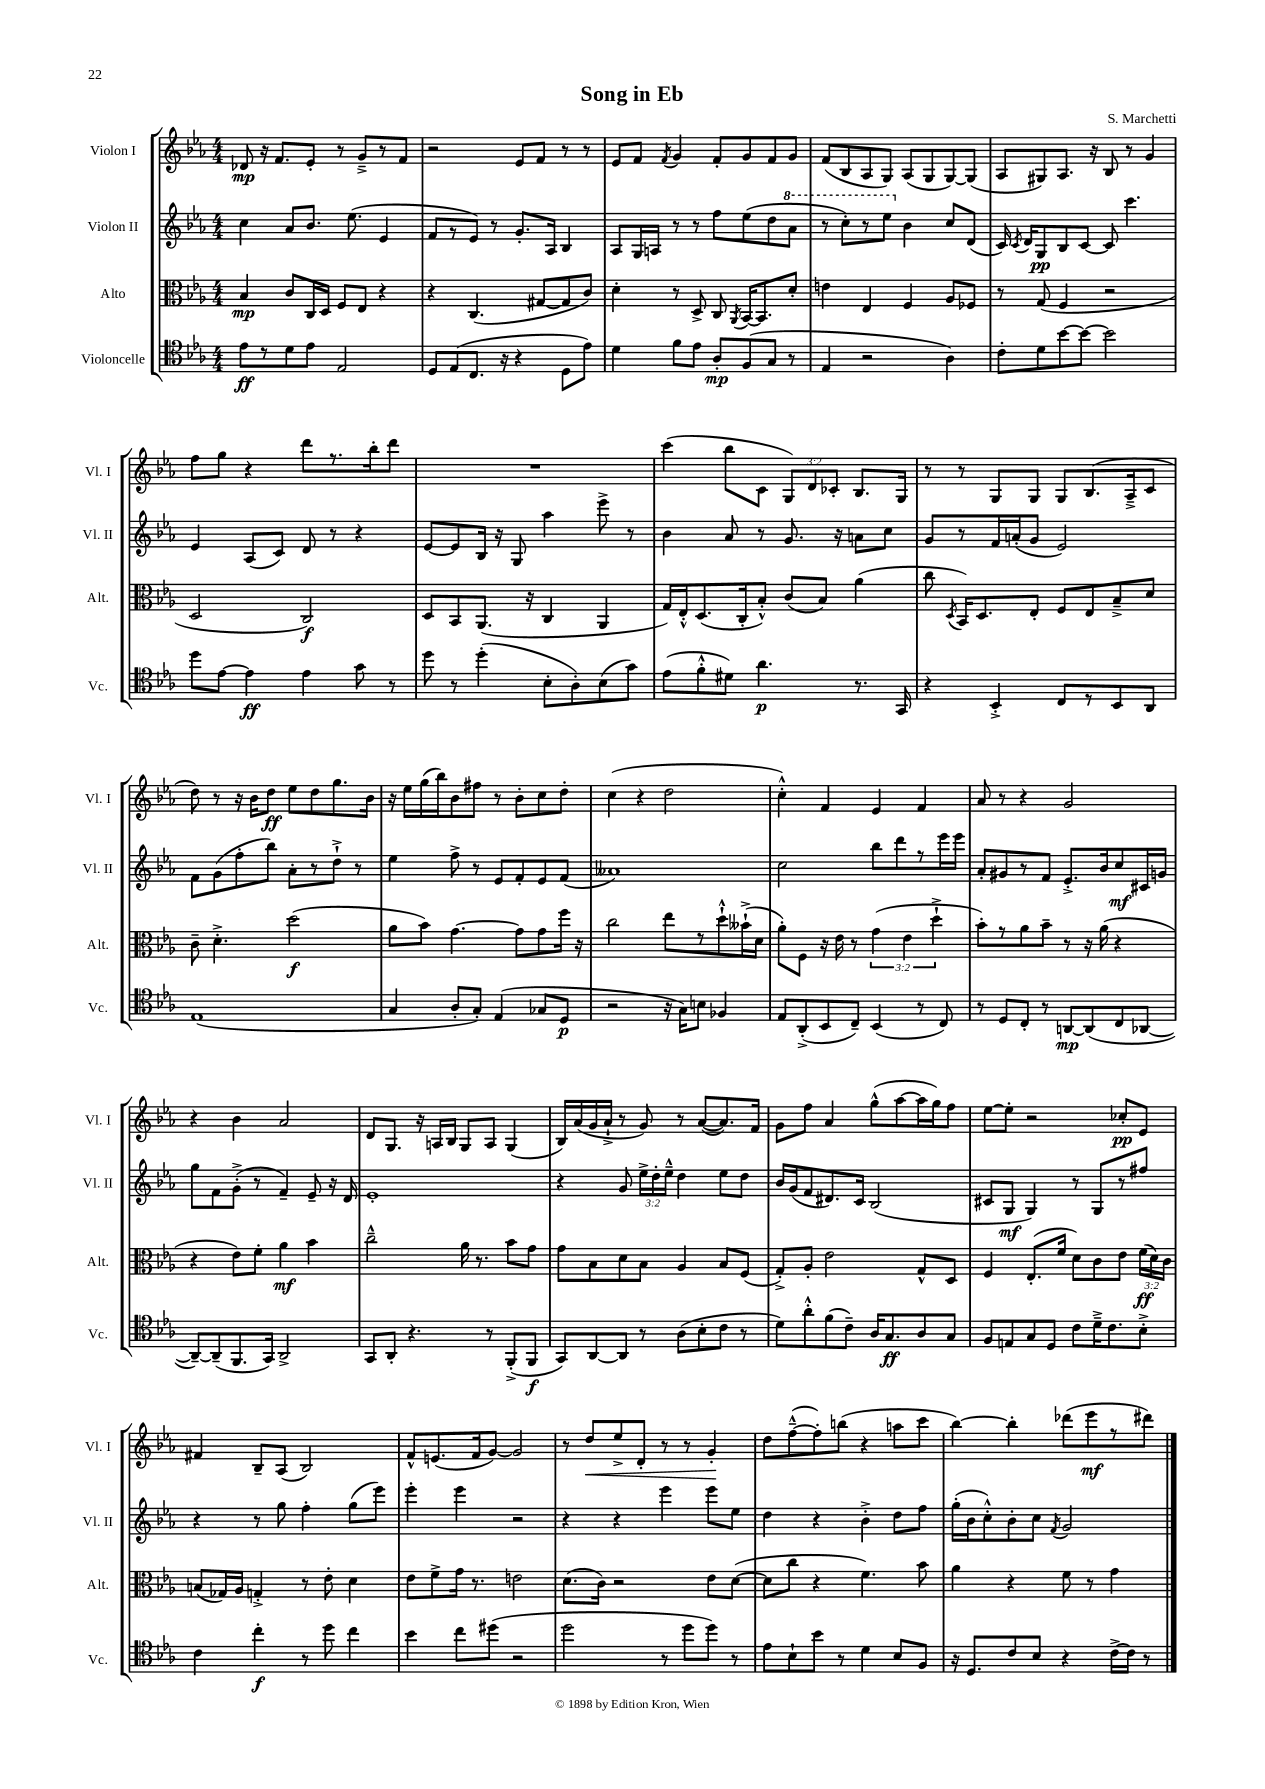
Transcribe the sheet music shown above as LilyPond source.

\header { title = "Song in Eb" composer = "S. Marchetti" }
<<
\new StaffGroup <<
\new Staff = "s0" \with { instrumentName = "Violon I" shortInstrumentName = "Vl. I" } {
    \clef treble \key ees \major \numericTimeSignature \time 4/4 \override Staff.TupletNumber.text = #tuplet-number::calc-fraction-text
    \autoBeamOff des'8\mp r16 f'8.[ ees'8]-. r8 g'8[---> r8 f'8] |
    r2 ees'8[ f'8] r8 r8 |
    ees'8[ f'8] \acciaccatura { f'8 } g'4 f'8[-. g'8 f'8 g'8] |
    f'8[( bes8 aes8 g8]) aes8[( g8 g8~) g8]( |
    aes8[ gis8) aes8.] r16 bes8 r8 g'4 |
    f''8[ g''8] r4 d'''8[ r8. bes''16-. d'''8] |
    R1 |
    c'''4( bes''8[ c'8] \tuplet 3/2 { g8[) d'8 ces'8]-. } bes8.[ g16] |
    r8 r8 g8[ g8] g8[ bes8.( aes16---> c'8] |
    d''8) r8 r16 bes'16[ d''8]\ff ees''8[ d''8 g''8. bes'16] |
    r16 ees''16[ g''16( bes''16) bes'8 fis''8] r8 bes'8[-. c''8 d''8]-. |
    c''4( r4 d''2 |
    c''4-.-^) f'4 ees'4 f'4 |
    aes'8 r8 r4 g'2 |
    r4 bes'4 aes'2 |
    d'8[ g8.] r16 a16[ bes16] g8[ a8] g4( |
    bes16[) aes'16( g'16 aes'16]-!-> r8 g'8) r8 aes'8[~( aes'8.) f'16] |
    g'8[ f''8] aes'4 g''8[-^( aes''8~ aes''16 g''16) f''8] |
    ees''8[~ ees''8]-. r2 ces''8[-.\pp ees'8] |
    fis'4 bes8[-- aes8]( bes2) |
    f'8[-^ e'8.( f'16 g'8]~) g'2 |
    r8 d''8[\< ees''8-> d'8]-. r8 r8 g'4-.\! |
    d''8[ f''8~---^( f''8-.) b''8]( r4 a''8[ c'''8] |
    bes''4~) bes''4-. des'''8[( ees'''8\mf r8 dis'''8]) \bar "|." |
}
\new Staff = "s1" \with { instrumentName = "Violon II" shortInstrumentName = "Vl. II" } {
    \clef treble \key ees \major \numericTimeSignature \time 4/4 \override Staff.TupletNumber.text = #tuplet-number::calc-fraction-text
    \autoBeamOff c''4 aes'8[ bes'8.] ees''8.( ees'4 |
    f'8[ r8 ees'8]) r8 g'8.[-. aes16] bes4 |
    aes8[ g16 a16] r8 r8 f''8[ ees''8( d''8 \ottava #1 aes''8] |
    r8 c'''8[-.) r8 ees'''8] \ottava #0 bes'4 c''8[ d'8]( |
    c'16) \acciaccatura { c'8 } d'16[ g8\pp bes8 c'8]~ c'8 c'''4. |
    ees'4 aes8[( c'8]) d'8 r8 r4 |
    ees'8[~ ees'8 bes16] r16 g8 aes''4 ees'''8-> r8 |
    bes'4 aes'8 r8 g'8. r16 a'8[ c''8] |
    g'8[ r8 f'16 a'16-.( g'8] ees'2) |
    f'8[ g'8( f''8-. bes''8]) aes'8[-. r8 d''8]-!-> r8 |
    ees''4 f''8-> r8 ees'8[ f'8-. ees'8 f'8]( |
    aeses'1) |
    c''2 bes''8[ d'''8 r8 ees'''16 ees'''16] |
    aes'8[-. gis'8 r8 f'8] ees'8.[-.-> bes'16 c''8\mf cis'16 g'16] |
    g''8[ f'8 g'8]-.->( r8 f'4--) ees'8-- r16 d'16 |
    ees'1-. |
    r4 g'8 \tuplet 3/2 { ees''16[-> d''16-. ees''16]---^ } d''4 ees''8[ d''8] |
    bes'16[ g'16( f'8 dis'8.) c'16] bes2( |
    cis'8[ g8]\mf g4) r8 g8[ r8 fis''8] |
    r4 r8 g''8 f''4-. g''8[( ees'''8]) |
    ees'''4-. ees'''4 r2 |
    r4 r4 ees'''4 ees'''8[ ees''8] |
    d''4 r4 bes'4-.-> d''8[ f''8] |
    g''16[-.( bes'16 c''8-.-^) bes'8-. c''8] \acciaccatura { f'8 } g'2 \bar "|." |
}
\new Staff = "s2" \with { instrumentName = "Alto" shortInstrumentName = "Alt." } {
    \clef alto \key ees \major \numericTimeSignature \time 4/4 \override Staff.TupletNumber.text = #tuplet-number::calc-fraction-text
    \autoBeamOff bes4\mp c'8[ c16 d16] f8[ ees8] r4 |
    r4 c4.( gis8[~ gis8 c'8]) |
    d'4-. r8 d8-> c8 \acciaccatura { aes,8 } bes,16[~ bes,8. d'8]-. |
    e'4 ees4 f4 aes8[ fes8] |
    r8 g8( f4 r2 |
    d2 c2\f) |
    d8[ bes,8 aes,8.]( r16 c4 aes,4 |
    g16[) ees16-.-^ d8.( c16-. bes8]-.-^) c'8[( bes8]) aes'4( |
    c''8 \acciaccatura { d8 } bes,16[) d8. ees8]-. f8[ ees8 bes8---> d'8] |
    c'8-- d'4.-.-> d''2\f( |
    aes'8[ bes'8]) g'4.~ g'8[ g'8 f''16] r16 |
    c''2 ees''8[ r8 d''8-!-^ beses'16-!->( d'16] |
    aes'8[-.) f8] r16 ees'16 r8 \tuplet 3/2 { g'4( ees'4 d''4-!-> } |
    bes'8[-.) r8 aes'8 bes'8]-- r8 r16 aes'16( r4 |
    r4 ees'8[) f'8]-. aes'4\mf bes'4 |
    c''2---^ aes'16 r8. bes'8[ g'8] |
    g'8[ bes8 d'8 bes8] aes4 bes8[ f8]( |
    g8[-.->) aes8]-. ees'2 g8[-^ d8] |
    f4 ees8.[-.( f'16] d'8[) c'8 ees'8] \tuplet 3/2 { f'16[\ff( d'16) c'16] } |
    b8[( ges16) aes16] g4-.-> r8 ees'8-. d'4 |
    ees'8[ f'8-> g'16] r8. e'2 |
    d'8.[( c'16]) r2 ees'8[ d'8]~( |
    d'8[ c''8] r4 f'4.) bes'8 |
    aes'4 r4 f'8 r8 g'4 \bar "|." |
}
\new Staff = "s3" \with { instrumentName = "Violoncelle" shortInstrumentName = "Vc." } {
    \clef tenor \key ees \major \numericTimeSignature \time 4/4
    \autoBeamOff ees'8[\ff r8 d'8 ees'8] ees2 |
    d8[ ees8( c8.] r16 r4 d8[ ees'8]) |
    d'4 f'8[ ees'8] aes8[-.\mp f8( g8] r8 |
    ees4 r2 aes4) |
    c'8[-. d'8 bes'8~ bes'8]~ bes'2 |
    d''8[ ees'8]~ ees'4\ff ees'4 g'8 r8 |
    d''8 r8 d''4-.( bes8[-. aes8-.) bes8( g'8]) |
    ees'8[( f'8-.-^ dis'8]) aes'4.\p r8. g,16 |
    r4 bes,4-.-> c8[ r8 bes,8 aes,8] |
    ees1( |
    g4 aes8[-. g8]-.) ees4( ges8[ d8]\p |
    r2 r16 g16[) b8] fes4 |
    ees8[ aes,8-.->( bes,8 c8]--) bes,4( r8 c8) |
    r8 d8[ c8]-. r8 a,8[~\mp a,8( c8 aes,8]~ |
    aes,8[~--) aes,8--( f,8. g,16]) aes,2-> |
    g,8[ aes,8]-. r4. r8 f,8[-.->( f,8]\f |
    g,8[) aes,8~ aes,8] r8 aes8[( bes8-. c'8] r8 |
    d'8[) aes'8-.-^ f'8( c'8]--) aes16[ g8.\ff aes8 g8] |
    f8[ e8 g8 d8] c'8[ d'16---> c'8. bes8]-.-> |
    c'4 c''4-.\f r8 d''8 c''4 |
    bes'4 c''8[ dis''8]( r2 |
    d''2 r8 d''8[ d''8]) r8 |
    ees'8[ bes8-! bes'8] r8 d'4 bes8[ f8] |
    r16 d8.[ c'8 bes8] r4 c'16[~-> c'16] r8 \bar "|." |
}
>>
>>
\layout { \context { \Score \remove "Bar_number_engraver" } }
